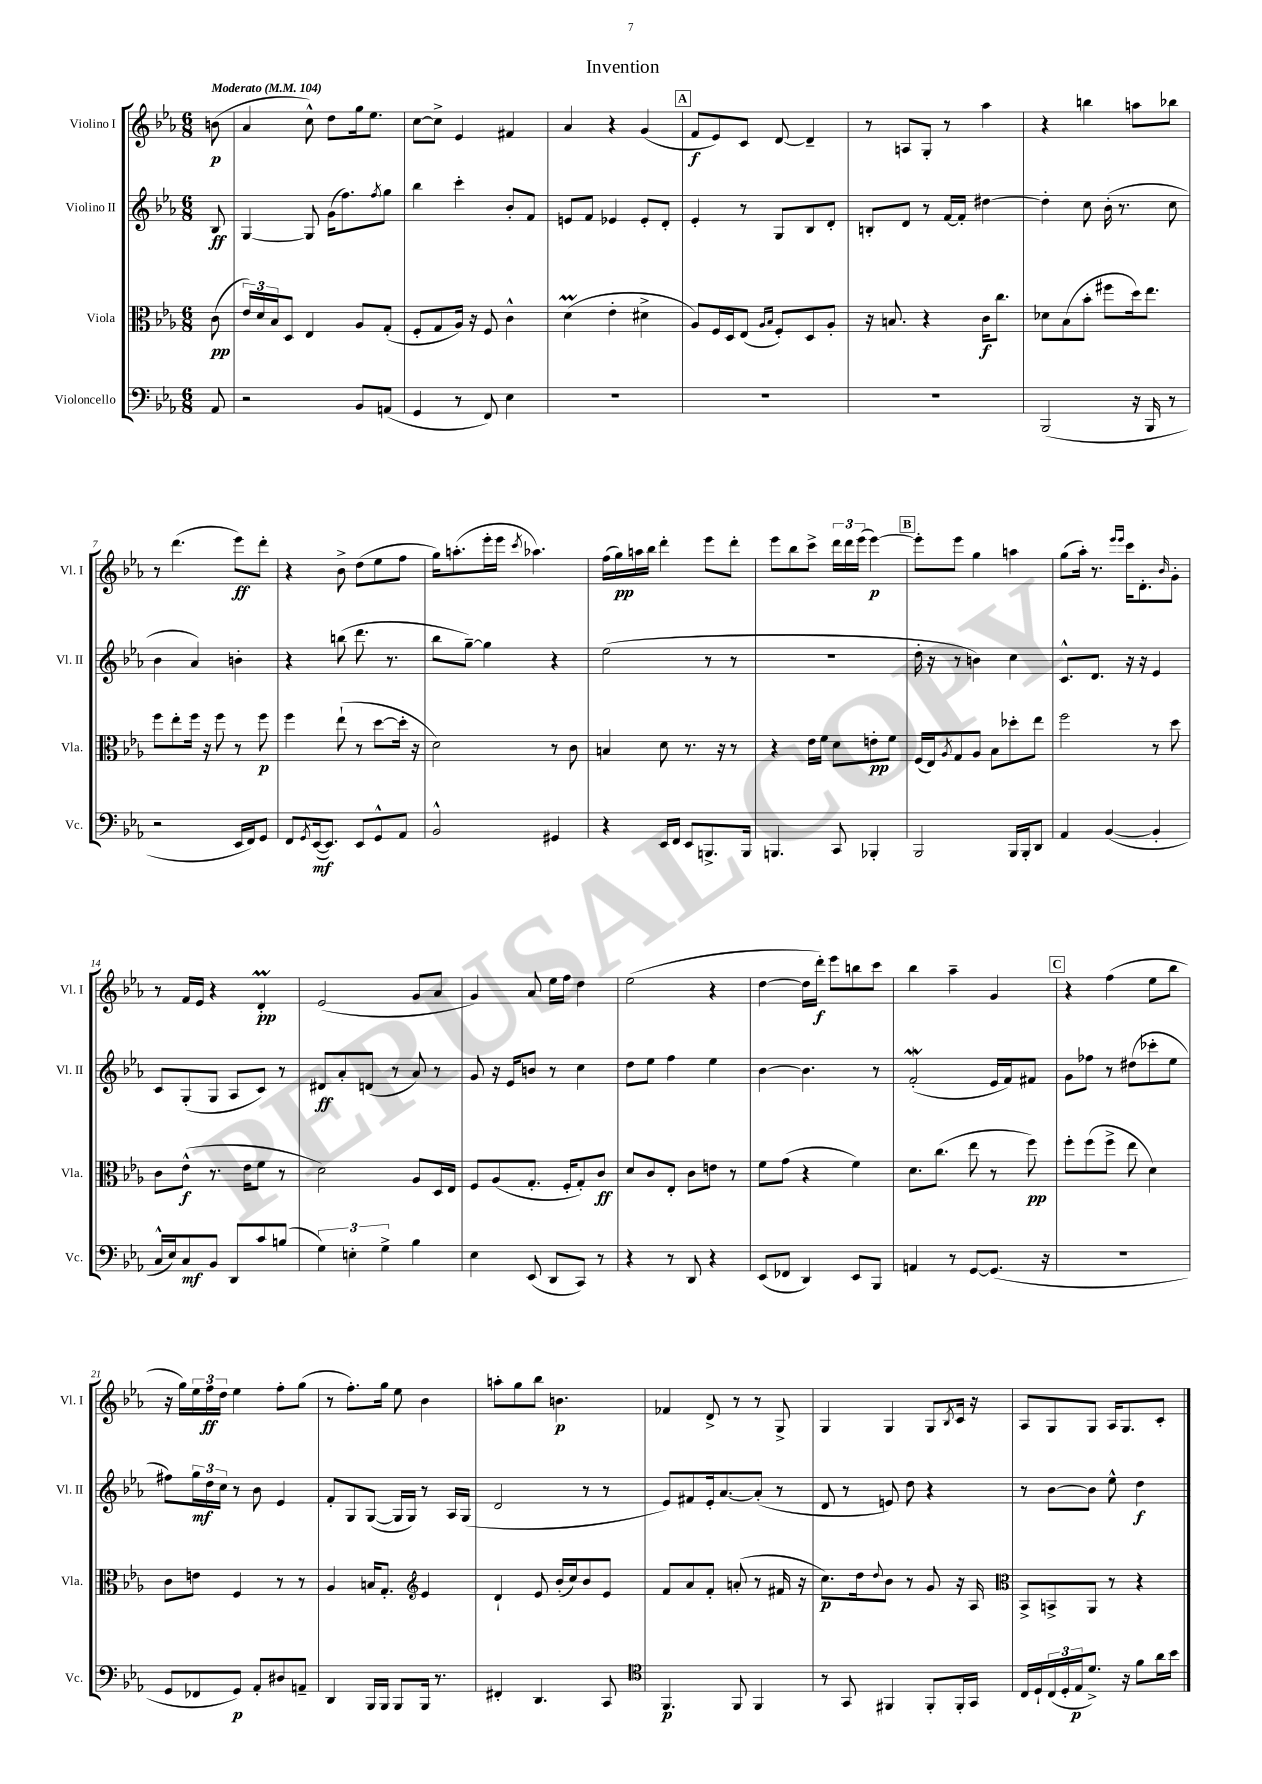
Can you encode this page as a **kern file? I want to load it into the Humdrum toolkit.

**kern	**kern	**kern	**kern
*staff4	*staff3	*staff2	*staff1
*clefF4	*clefC3	*clefG2	*clefG2
*k[b-e-a-]	*k[b-e-a-]	*k[b-e-a-]	*k[b-e-a-]
*M6/8	*M6/8	*M6/8	*M6/8
*MM104	*MM104	*MM104	*MM104
8AA-	(8c	8B-	(8b
=	=	=	=
2r	24e-)	[4G	4a-
.	24d	.	.
.	24B-	.	.
.	8D	.	.
.	4E-	8G]	8cc^^)
.	.	(16g	8dd
.	.	8.ff)	.
8BB-	8A-	.	16gg
.	.	.	8.ee-
.	.	8qff	.
(8AA	(8G'	8gg	.
=	=	=	=
4GG	8F'	4bb-	[8cc
.	8G	.	8cc^]
8r	16A-)	4ccc'	4e-
.	16r	.	.
8FF)	8F	.	.
4E-	4c^^	8b-'	4f#
.	.	8f	.
=	=	=	=
2.r	(4d	8e	4a-
.	.	8f	.
.	4e-'	4e-	4r
.	4d#^	8e-'	(4g
.	.	8d'	.
=	=	=	=
2.r	8A-)	4e-'	8f
.	16F	.	8e-)
.	16D	.	.
.	(8E-	8r	8c
.	16qqA-	.	.
.	16qqB-	.	.
.	8F')	8G	[8d
.	8D	8B-	4d~]
.	8A-'	8d'	.
=	=	=	=
2.r	16r	8B'	8r
.	8.B	.	.
.	.	8d	8A
.	4r	8r	8G'
.	.	[16f	8r
.	.	16f']	.
.	16c	[4dd#	4aa-
.	8.cc	.	.
=	=	=	=
(2BBB-	8d-	4dd#']	4r
.	(8B-	.	.
.	8b-'	8cc	4bb
.	8ff#	(16b-'	.
.	.	8.r	.
16r	16dd)	.	8aa
16BBB-	8.ee-	.	.
8r	.	8cc	8bb-
=	=	=	=
2r	8ff	4b-	8r
.	8ee-'	.	(4.ddd
.	16ff	4a-)	.
.	16r	.	.
.	8ff	.	.
16EE-	8r	4b'	8eee-)
16FF)	.	.	.
8GG	8ff	.	8ddd'
=	=	=	=
8FF	4ff	4r	4r
8qGG	.	.	.
([16EE-	.	.	.
8.EE-])	.	.	.
.	(8ee-`	(8bb	8b-^
8EE-	8r	8.ddd	(8dd
8GG^^	[8dd	.	8ee-
.	.	8.r	.
8AA-	16dd']	.	8ff
.	16r	.	.
=	=	=	=
2BB-^^	2d)	8bb-	16gg)
.	.	.	(8.aa'
.	.	[8gg~)	.
.	.	4gg]	16eee-'
.	.	.	16eee-
.	.	.	8qccc
.	.	.	4.aa-)
4GG#	8r	4r	.
.	8c	.	.
=	=	=	=
4r	4B	(2ee-	(16ff
.	.	.	16gg)
.	.	.	16aa
.	.	.	16bb-
16EE-	8d	.	4ddd'
16FF	.	.	.
8EE-	8.r	.	.
8.BBB^	.	8r	8eee-
.	16r	.	.
.	8r	8r	8ddd'
16BBB	.	.	.
=	=	=	=
4.BBB	4r	2.r	8eee-
.	.	.	8bb-
.	16e-	.	8ccc^
.	16f	.	.
8CC	8d	.	24ddd
.	.	.	24ddd
.	.	.	(24eee-
4BBB-'	8e'	.	[4eee-)
.	8f	.	.
=	=	=	=
2BBB-	(16F	16dd'	8eee-']
.	16E-)	16r	.
.	8qA-	.	.
.	8G	8r	8eee-
.	8A-	4b)	4gg
.	8B-	.	.
16BBB-	8dd-'	4cc	4aa
16BBB-'	.	.	.
8DD	8ee-	.	.
=	=	=	=
4AA-	2ff	8.c^^	(8gg
.	.	.	16aa-')
.	.	8.d	8.r
([4BB-	.	.	.
.	.	.	16qqeee-
.	.	.	16qqeee-
.	.	16r	16ccc
.	.	16r	8.d'
4BB-']	8r	4e-	.
.	.	.	16qqb-
.	8dd	.	8g'
=	=	=	=
16C^^	8c	8c	8r
16E-)	.	.	.
8C	(8e-^^	(8G'	16f
.	.	.	16e-
8BB-	8.r	8G	4r
8DD	.	8A-	.
.	16e-	.	.
8c	8f	8c)	4d'
(8B	8r	8r	.
=	=	=	=
6G)	2d)	8d#	(2e-
.	.	8a-'	.
6E'	.	.	.
.	.	(8d	.
6G^	.	.	.
.	.	8r	.
4B-	8A-	8a-)	8g
.	16D	8r	8a-
.	16E-	.	.
=	=	=	=
4E-	8F	8g	4g)
.	(8A-	16r	.
.	.	16e-	.
(8EE-	8.G'	8b	8a-
8DD	.	8r	16ee-
.	16F'	.	16ff
8CC)	8G')	4cc	4dd
8r	8c	.	.
=	=	=	=
4r	8d	8dd	(2ee-
.	8c	8ee-	.
8r	8E-'	4ff	.
8DD	8c	.	.
4r	8e	4ee-	4r
.	8r	.	.
=	=	=	=
(8EE-	8f	[4b-	[4dd
8FF-	(8g	.	.
4DD)	4r	4.b-]	16dd]
.	.	.	16ddd')
.	.	.	8eee-
8EE-	4f)	.	8bb
8BBB-	.	8r	8ccc
=	=	=	=
4AA	8.d	(2f'	4bb-
.	(8.cc	.	.
8r	.	.	4aa-~
[8GG	8ee-	.	.
(8.GG]	8r	16e-	4g
.	.	16f)	.
.	8ff)	8f#	.
16r	.	.	.
=	=	=	=
2.r	8ff'	8g	4r
.	(8ff	8ff-	.
.	8ff^	8r	(4ff
.	8ee-	(8dd#	.
.	4d)	8ccc-'	8ee-
.	.	8ee-	8bb-
=	=	=	=
8GG	8c	8ff#)	16r
.	.	.	16gg)
8FF-	8e	24gg	24ee-
.	.	24dd	24ff
.	.	24cc	24dd
8GG)	4F	8r	4ee-
8AA-'	.	8b-	.
8D#	8r	4e-	8ff'
8AA~	8r	.	(8gg
=	=	=	=
4DD	4A-	8f'	8r
.	.	8G	8.ff')
16BBB-	16B	([8G	.
16BBB-	8.G'	.	16gg
8BBB-	.	16G]	8ee-
.	.	16G)	.
*	*clefG2	*	*
16BBB-	4e-	8r	4b-
8.r	.	.	.
.	.	16A-	.
.	.	(16G	.
=	=	=	=
4FF#'	4d`	2d	8aa'
.	.	.	8gg
4.DD	8e-	.	8bb-
.	(16b-'	.	4.b
.	16cc)	.	.
.	8b-	8r	.
8CC	8e-	8r	.
=	=	=	=
*clefC4	*	*	*
4.FF	8f	8e-)	4f-
.	8a-	8f#	.
.	8f'	16e-'	8d^
.	.	[8.a-	.
8FF	(8a'	.	8r
4FF	8r	(8a-']	8r
.	16f#	8r	8G^
.	16r	.	.
=	=	=	=
8r	8.cc)	8d	4G
8GG	.	8r	.
.	16dd	.	.
.	8qqdd	.	.
4FF#	8b-	8e)	4G
.	8r	8dd	.
8FF#'	8g	4r	8G
.	.	.	8qB-
16FF#'	16r	.	16c
16GG	16A-	.	16r
=	=	=	=
*	*clefC3	*	*
16C	8BB-^	8r	8A-
16D`	.	.	.
(24C	8BB^	[8b-	8G
24D'	.	.	.
24E-	.	.	.
8.d^)	8AA-	8b-]	8G
.	8r	8ee-^^	16A-
16r	.	.	8.G
8f	4r	4dd	.
16a-	.	.	8c'
16b-	.	.	.
==	==	==	==
*-	*-	*-	*-
